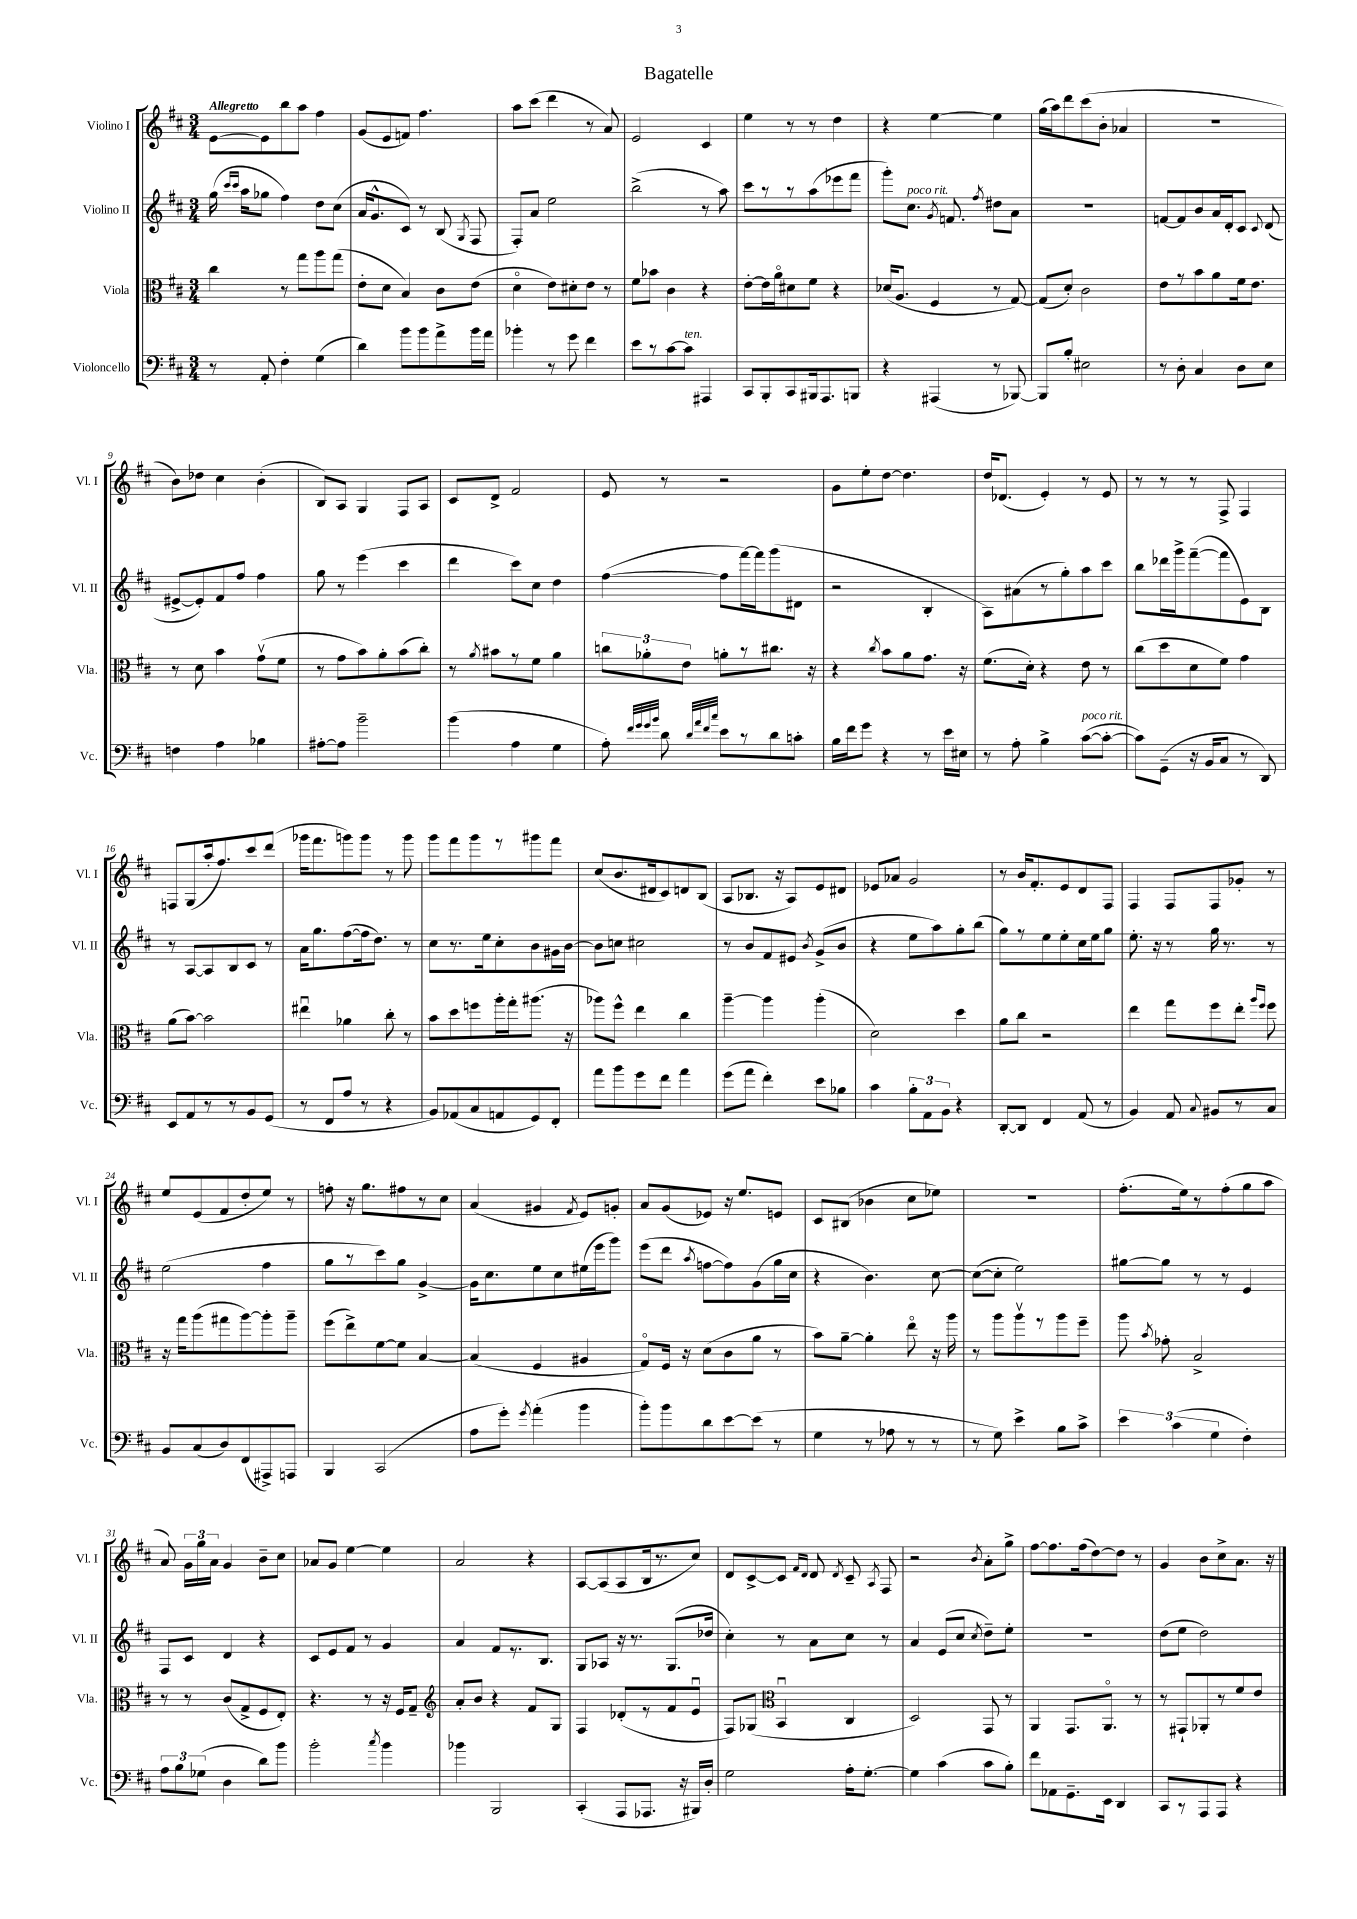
\header { title = "Bagatelle" }
<<
\new StaffGroup <<
\new Staff = "s0" \with { instrumentName = "Violino I" shortInstrumentName = "Vl. I" } {
    \clef treble \key d \major \numericTimeSignature \time 3/4 \tempo "Allegretto"
    \autoBeamOff e'8[~ e'8 b''8 a''8] fis''4 |
    g'8[( e'8 f'8]) fis''4. |
    a''8[ cis'''8]( d'''4 r8 a'8) |
    e'2 cis'4 |
    e''4 r8 r8 d''4 |
    r4 e''4~ e''4 |
    g''16[( a''16) d'''8 cis'''8( b'8]-. aes'4 |
    R2. |
    b'8[) des''8] cis''4 b'4-.( |
    b8[) a8] g4 fis8[ a8] |
    cis'8[ d'8]-> fis'2 |
    e'8 r8 r2 |
    g'8[ e''8-. d''8]~ d''4. |
    d''16[ des'8.]( e'4-.) r8 e'8 |
    r8 r8 r8 fis8-> fis4 |
    f8[ g8( a''16-. fis''8.) cis'''8 d'''8]( |
    ges'''16[ fis'''8. g'''8) g'''8] r8 g'''8 |
    g'''8[ fis'''8 g'''8 r8 gis'''8 fis'''8] |
    cis''8[( b'8. dis'16 cis'8) d'8 b8]( |
    a8[ bes8.] r16 a8[) e'8 dis'8] |
    ees'8[ aes'8] g'2 |
    r8 b'16[ fis'8.-. e'8 d'8 fis8] |
    fis4 fis8[ fis8 ges'8]-. r8 |
    e''8[ e'8( fis'8 d''8-. e''8]) r8 |
    f''8-. r16 g''8.[ fis''8 r8 cis''8] |
    a'4( gis'4 \acciaccatura { fis'8 } e'8[) g'8]-. |
    a'8[ g'8( ees'8]) r16 e''8.[ e'8] |
    cis'8[ bis8]( bes'4 cis''8[ ees''8]) |
    R2. |
    fis''8.[-.( e''16) r8 fis''8-.( g''8 a''8] |
    a'8) \tuplet 3/2 { g'16[ g''16 a'16] } g'4 b'8[-- cis''8] |
    aes'8[ g'8] e''4~ e''4 |
    a'2 r4 |
    a8[~ a8( a8 b16 r8. cis''8]) |
    d'8[ cis'8~-> cis'8] \grace { fis'16[ d'16] } d'8 \acciaccatura { d'8 } cis'8-- \acciaccatura { a8 } fis8 |
    r2 \acciaccatura { b'8 } a'8[-. g''8]-> |
    fis''8[~ fis''8. fis''16( d''8~) d''8] r8 |
    g'4 b'8[ cis''8-> a'8.] r16 \bar "|." |
}
\new Staff = "s1" \with { instrumentName = "Violino II" shortInstrumentName = "Vl. II" } {
    \clef treble \key d \major \numericTimeSignature \time 3/4
    \autoBeamOff g''16( \grace { cis'''16[ cis'''16] } a''16[ ges''8] fis''4) d''8[ cis''8]( |
    a'16[ g'8.-^ cis'8]) r8 b8( \acciaccatura { g8 } fis8 |
    fis8[-.) a'8] e''2 |
    b''2->( r8 a''8) |
    cis'''8[ r8 r8 a''8( ees'''8 fis'''8] |
    g'''8[-.) cis''8.]^\markup { \italic "poco rit." } \acciaccatura { g'8 } f'8. \acciaccatura { fis''8 } dis''8[ a'8] |
    R2. |
    f'8[~ f'8 b'8 a'16 d'16-. cis'8] \appoggiatura { cis'8 } d'8( |
    eis'8[~-> eis'8-.) fis'8 fis''8] fis''4 |
    g''8 r8 e'''4( cis'''4 |
    d'''4 cis'''8[) cis''8] d''4 |
    fis''4~( fis''8[ fis'''16~) fis'''16 g'''8( dis'8] |
    r2 b4-. |
    a8[) ais'8( r8 g''8-.) a''8 cis'''8] |
    b''8[ des'''16 g'''16-> fis'''8~--( fis'''8 e'8) b8] |
    r8 a8[~ a8 b8 cis'8] r8 |
    a'16[ g''8. fis''8~( fis''16 d''8.]) r8 |
    cis''8[ r8. e''16 cis''8-. b'8 gis'16 b'16]~ |
    b'8[ c''8] cis''2 |
    r8 b'8[ fis'8 eis'8] \acciaccatura { b'8 } g'8[->( b'8] |
    r4 e''8[ a''8) g''8-. b''8]( |
    g''8[) r8 e''8 e''8-. cis''16 e''16 g''8] |
    e''8.-. r16 r8 g''16 r8. r8 |
    e''2( fis''4 |
    g''8[ r8 cis'''8) g''8] g'4~-> |
    g'16[ cis''8. e''8 cis''8 eis''16( e'''16 g'''8]) |
    e'''8[( d'''8] \acciaccatura { a''8 } f''8[~ f''8) g'8( g''16 cis''16] |
    r4 b'4.) cis''8~ |
    cis''8[~( cis''8]-. e''2) |
    gis''8[~ gis''8] r8 r8 e'4 |
    fis8[ cis'8] d'4 r4 |
    cis'8[ e'8 fis'8] r8 g'4 |
    a'4 fis'8[ r8. b8.] |
    g8[ aes8] r16 r8. g8.[( des''16] |
    cis''4-.) r8 a'8[ cis''8] r8 |
    a'4 e'8[( cis''8] \acciaccatura { cis''8 } d''8[--) e''8]-. |
    R2. |
    d''8[( e''8] d''2) \bar "|." |
}
\new Staff = "s2" \with { instrumentName = "Viola" shortInstrumentName = "Vla." } {
    \clef alto \key d \major \numericTimeSignature \time 3/4
    \autoBeamOff cis''4 r8 g''8[ a''8 g''8]( |
    e'8[-. d'8] b4) cis'8[ e'8]( |
    d'4\flageolet e'8[) dis'8-. e'8] r8 |
    fis'8[ bes'8] cis'4 r4 |
    e'8[~-. e'16 a'16\flageolet dis'8 fis'8] r4 |
    des'16[( a8.] fis4 r8 g8~) |
    g8[( d'8]-.) cis'2 |
    e'8[ r8 b'8 a'8 fis'16 e'8.] |
    r8 d'8 b'4 g'8[\upbow( fis'8] |
    r8 g'8[ b'8) a'8-. b'8( cis''8]-.) |
    r8 \acciaccatura { a'8 } bis'8[ r8 fis'8] a'4 |
    \tuplet 3/2 { c''8[ aes'8-. e'8] } a'8[-. r8 cis''8.] r16 |
    r4 \acciaccatura { cis''8 } b'8[ a'8 g'8.] r16 |
    fis'8.[( d'16]-.) r4 e'8 r8 |
    cis''8[( d''8 d'8 fis'8]) g'4 |
    a'8[( b'8]~) b'2 |
    eis''4\downbow aes'4 cis''8-. r8 |
    b'8[ d''8 f''8 a''16-. g''16-. ais''8.]( r16 |
    aes''8[) fis''8]-^ e''4 cis''4 |
    a''4~-- a''4 a''4-.( |
    d'2) d''4 |
    a'8[ cis''8] r2 |
    e''4 g''8[ fis''8 e''8]-. \grace { a''16[ fis''16] } fis''8 |
    r16 g''16[ a''8( gis''8 a''8~) a''8-. a''8]-- |
    fis''8[( e''8->) fis'8~ fis'8] b4~ |
    b4( fis4 ais4 |
    g8[\flageolet) fis16] r16 d'8[( cis'8 a'8] r8 |
    b'8[) a'8]~-- a'4-. e''8\flageolet r16 a''16 |
    r8 a''8[ a''8\upbow r8 a''8 fis''8]-- |
    a''8 \acciaccatura { b'8 } ges'8-. b2-> |
    r8 r8 cis'8[( g8-> fis8 e8]-.) |
    r4. r8 r16 fis16[ g8]-- |
    \clef treble a'8[-. b'8] r4 fis'8[ g8] |
    fis4 des'8[-.( r8 fis'8 e'8]\downbow |
    fis8[) ges8]( \clef alto b,4\downbow cis4 |
    d2) g,8 r8 |
    a,4 g,8.[ a,8.]\flageolet r8 |
    r8 gis,8[-! aes,8-. r8 fis'8 e'8] \bar "|." |
}
\new Staff = "s3" \with { instrumentName = "Violoncello" shortInstrumentName = "Vc." } {
    \clef bass \key d \major \numericTimeSignature \time 3/4
    \autoBeamOff r8 a,8-. fis4-. g4( |
    d'4) b'8[ b'8 a'8-> b'16 a'16] |
    bes'4-. r8 g'8 fis'4 |
    e'8[ r8 cis'8~ cis'8]^\markup { \italic "ten." } ais,,4 |
    cis,8[ b,,8-. cis,8 bis,,16 a,,8. b,,8] |
    r4 ais,,4( r8 bes,,8~) |
    bes,,8[ b8]-. eis2 |
    r8 d8-. cis4 d8[ e8] |
    f4 a4 bes4 |
    ais8[~-. ais8] b'2-- |
    b'4( a4 g4 |
    a8-.) \grace { fis'32[ g'32 g'32 b'32] } d'8 \grace { d'32[ a'32 fis'32 cis''32] } e'8[ r8 d'8 c'8]-. |
    b16[ fis'16 g'8] r4 r8 e'16[ eis16] |
    r8 a8-. b4-> cis'8[~^\markup { \italic "poco rit." }( cis'8]~-. |
    cis'8[) g,8]--( r16 b,16[ cis8] r8 d,8) |
    e,8[ a,8 r8 r8 b,8 g,8]( |
    r8 fis,8[ a8] r8 r4 |
    b,8[) aes,8( cis8 a,8 g,8) fis,8]-. |
    a'8[ b'8 g'8 fis'8] a'4 |
    g'8[( a'8] fis'4-.) e'8[ bes8] |
    cis'4 \tuplet 3/2 { b8[-. a,8 b,8] } r4 |
    d,8[~-. d,8] fis,4 a,8( r8 |
    b,4) a,8 \appoggiatura { cis8 } bis,8[ r8 cis8] |
    b,8[ cis8( d8) fis,8( ais,,8->) a,,8] |
    b,,4 cis,2( |
    a8[ g'8]-.) \acciaccatura { g'8 } a'4-.( b'4 |
    b'8[-.) b'8 d'8 e'8~ e'8]( r8 |
    g4 r8 aes8 r8 r8 |
    r8 g8) e'4-> b8[ cis'8]-> |
    \tuplet 3/2 { e'4 cis'4( g4 } fis4-.) |
    \tuplet 3/2 { a8[ b8 ges8]( } d4 d'8[) b'8] |
    b'2-. \acciaccatura { cis''8 } b'4 |
    bes'4 b,,2 |
    cis,4-.( a,,8[ aes,,8.] r16 bis,,16[) d16]-. |
    g2 a16[-. g8.]~-. |
    g4 cis'4( cis'8[ b8]-.) |
    fis'8[ aes,8 g,8.-- e,16] d,4 |
    cis,8[ r8 a,,8 a,,8] r4 \bar "|." |
}
>>
>>
